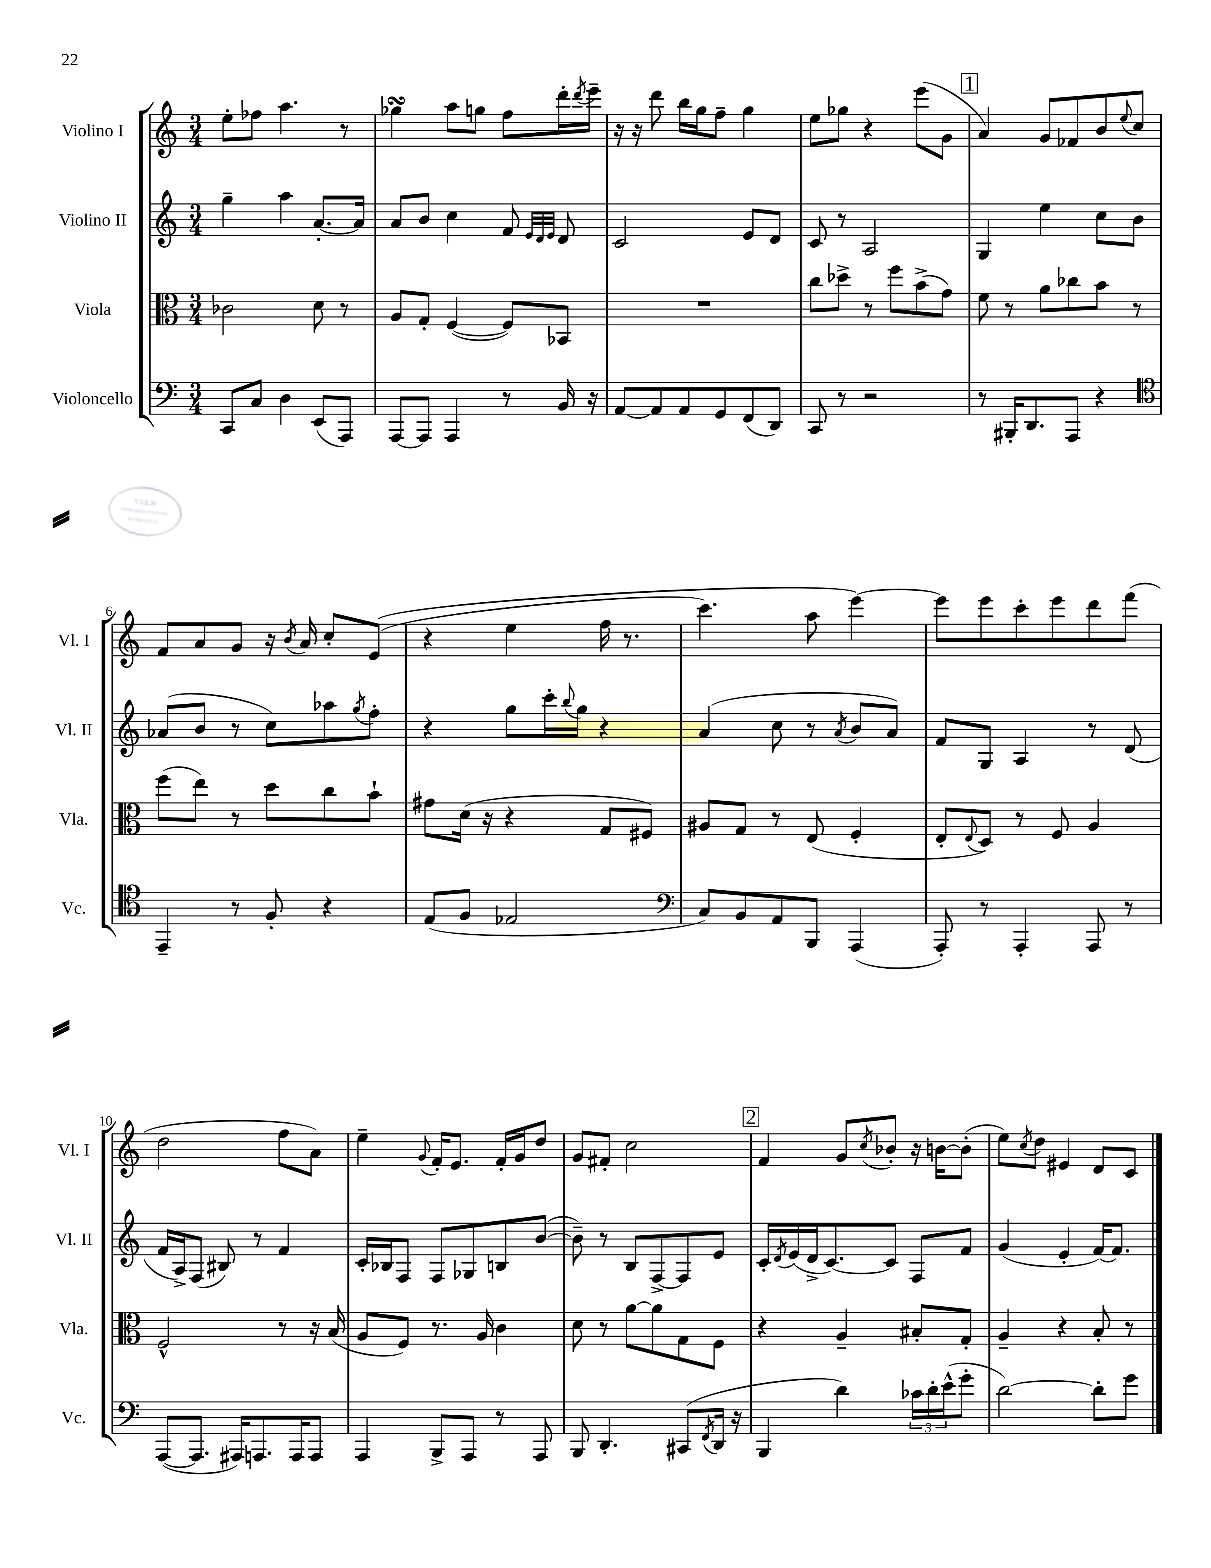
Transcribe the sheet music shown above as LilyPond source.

<<
\new StaffGroup <<
\new Staff = "s0" \with { instrumentName = "Violino I" shortInstrumentName = "Vl. I" } {
    \clef treble \key c \major \numericTimeSignature \time 3/4
    e''8-. fes''8 a''4. r8 |
    ges''4\turn a''8 g''8 f''8 d'''16-. \acciaccatura { d'''8 } e'''16-- |
    r16 r16 d'''8 b''16 g''16 f''8-- g''4 |
    e''8 ges''8 r4 e'''8( g'8 |
    \mark \markup { \box "1" } a'4) g'8 fes'8 b'8 \appoggiatura { e''8 } c''8 |
    f'8 a'8 g'8 r16 \acciaccatura { b'8 } a'16 c''8-. e'8(\( |
    r4 e''4 f''16 r8. |
    c'''4.) a''8 e'''4~\) |
    e'''8 e'''8 c'''8-. e'''8 d'''8 f'''8( |
    d''2 f''8 a'8) |
    e''4-- \appoggiatura { g'8 } f'16-. e'8. f'16-. g'16 d''8 |
    g'8 fis'8-. c''2 |
    \mark \markup { \box "2" } f'4 g'8 \acciaccatura { c''8 } bes'8-. r16 b'16~ b'8-.( |
    e''8) \acciaccatura { c''8 } d''8 eis'4 d'8 c'8 \bar "|." |
}
\new Staff = "s1" \with { instrumentName = "Violino II" shortInstrumentName = "Vl. II" } {
    \clef treble \key c \major \numericTimeSignature \time 3/4
    g''4-- a''4 a'8.~-. a'16 |
    a'8 b'8 c''4 f'8 \grace { e'32 d'32 e'32 } d'8 |
    c'2 e'8 d'8 |
    c'8 r8 a2 |
    \mark \markup { \box "1" } g4 e''4 c''8 b'8 |
    aes'8( b'8 r8 c''8) aes''8 \acciaccatura { g''8 } f''8-. |
    r4 g''8 c'''16-. \appoggiatura { b''8 } g''16 r4 |
    a'4( c''8 r8 \acciaccatura { a'8 } b'8 a'8) |
    f'8 g8 a4 r8 d'8( |
    f'16 a16->) f8( bis8) r8 f'4 |
    c'16-. bes16 f8 f8 ges8 b8 b'8~( |
    b'8--) r8 b8 f8~-> f8 e'8 |
    \mark \markup { \box "2" } c'16-. \acciaccatura { d'8 } e'16( d'16-> c'8.~) c'8 f8 f'8 |
    g'4( e'4-. f'16~) f'8. \bar "|." |
}
\new Staff = "s2" \with { instrumentName = "Viola" shortInstrumentName = "Vla." } {
    \clef alto \key c \major \numericTimeSignature \time 3/4
    ces'2 d'8 r8 |
    a8 g8-. f4~( f8) bes,8 |
    R2. |
    c''8 des''8-> r8 f''8 b'8->( g'8) |
    \mark \markup { \box "1" } f'8 r8 a'8 ces''8 b'8 r8 |
    f''8( e''8) r8 d''8 c''8 b'8-! |
    gis'8 d'16( r16 r4 g8 fis8) |
    ais8 g8 r8 e8( f4-. |
    e8-. \appoggiatura { e8 } d8) r8 f8 a4 |
    f2-^ r8 r16 b16( |
    a8 f8) r8. a16 c'4 |
    d'8 r8 a'8~ a'8 g8 f8 |
    \mark \markup { \box "2" } r4 a4-- bis8-. g8-. |
    a4-- r4 b8-. r8 \bar "|." |
}
\new Staff = "s3" \with { instrumentName = "Violoncello" shortInstrumentName = "Vc." } {
    \clef bass \key c \major \numericTimeSignature \time 3/4
    c,8 c8 d4 e,8( a,,8) |
    a,,8~ a,,8 a,,4 r8 b,16 r16 |
    a,8~ a,8 a,8 g,8 f,8( d,8) |
    c,8 r8 r2 |
    \mark \markup { \box "1" } r8 bis,,16-. d,8. a,,8 r4 |
    \clef tenor e,4-- r8 f8-. r4 |
    e8( f8 ees2 |
    \clef bass c8) b,8 a,8 b,,8 a,,4( |
    a,,8-.) r8 a,,4-. a,,8 r8 |
    a,,8~( a,,8. ais,,16) a,,8. a,,16 a,,8 |
    a,,4 b,,8-> a,,8 r8 a,,8 |
    b,,8 d,4.-. cis,8( \acciaccatura { f,8 } d,16 r16 |
    \mark \markup { \box "2" } b,,4 d'4) \tuplet 3/2 { ces'16 d'16-. e'16-^( } g'8-. |
    d'2~) d'8-. g'8 \bar "|." |
}
>>
>>
